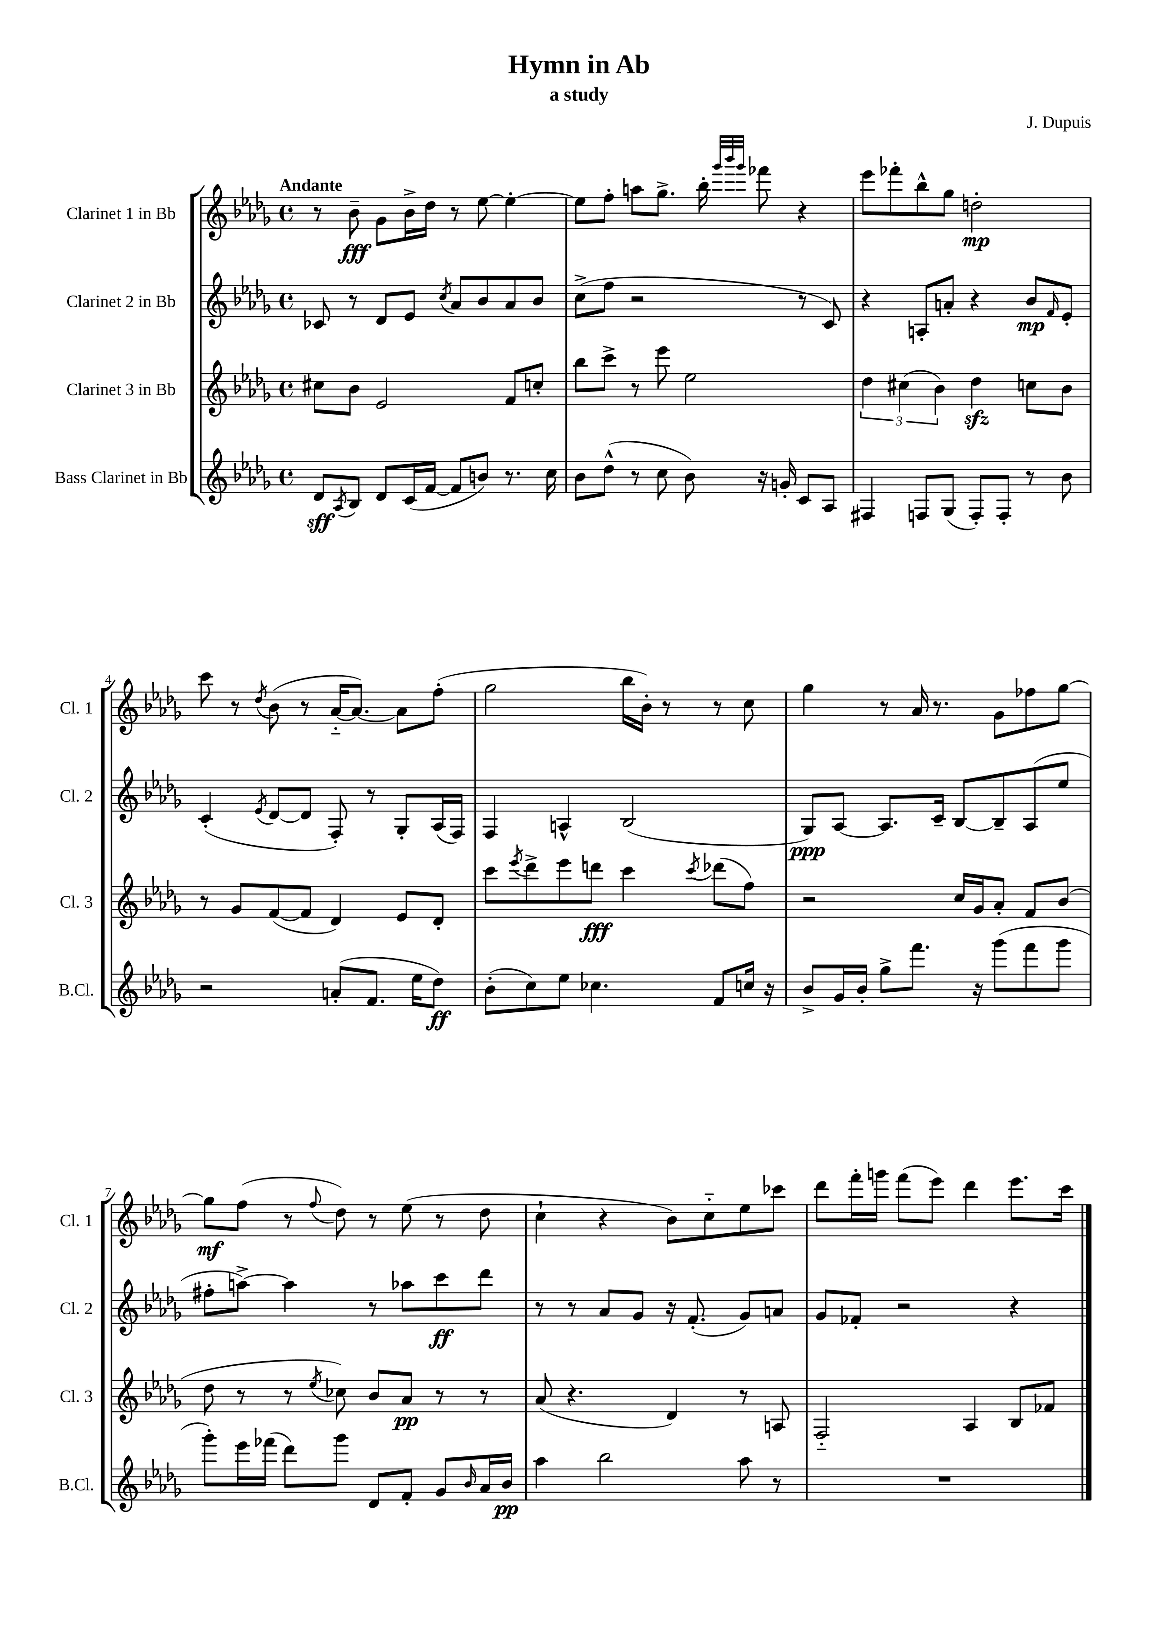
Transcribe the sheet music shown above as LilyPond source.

\header { title = "Hymn in Ab" composer = "J. Dupuis" subtitle = "a study" }
<<
\new StaffGroup <<
\new Staff = "s0" \with { instrumentName = "Clarinet 1 in Bb" shortInstrumentName = "Cl. 1" } {
    \clef treble \key des \major \defaultTimeSignature \time 4/4 \tempo "Andante"
    r8 bes'8--\fff ges'8 bes'16-> des''16 r8 ees''8~ ees''4~-. |
    ees''8 f''8-. a''8 ges''8.-> bes''16-. \grace { ges'''32 bes'''32 ges'''32 } fes'''8 r4 |
    ees'''8 fes'''8-. bes''8-^ ges''8 d''2-.\mp |
    c'''8 r8 \acciaccatura { des''8 } bes'8( r8 aes'16~-_ aes'8.~) aes'8 f''8-.( |
    ges''2 bes''16 bes'16-.) r8 r8 c''8 |
    ges''4 r8 aes'16 r8. ges'8 fes''8 ges''8~ |
    ges''8\mf f''8( r8 \appoggiatura { f''8 } des''8) r8 ees''8( r8 des''8 |
    c''4-! r4 bes'8) c''8-_ ees''8 ces'''8 |
    des'''8 f'''16-. g'''16 f'''8( ees'''8) des'''4 ees'''8. c'''16 \bar "|." |
}
\new Staff = "s1" \with { instrumentName = "Clarinet 2 in Bb" shortInstrumentName = "Cl. 2" } {
    \clef treble \key des \major \defaultTimeSignature \time 4/4
    ces'8 r8 des'8 ees'8 \acciaccatura { c''8 } aes'8 bes'8 aes'8 bes'8 |
    c''8->( f''8 r2 r8 c'8) |
    r4 a8-. a'8-. r4 bes'8\mp \grace { f'16 } ees'8-. |
    c'4-.( \acciaccatura { ees'8 } des'8~ des'8 f8-.) r8 ges8-. aes16( f16) |
    f4 a4-^ bes2( |
    ges8\ppp) aes8~ aes8. c'16-- bes8~ bes8-- aes8( ees''8 |
    fis''8-. a''8~->) a''4 r8 aes''8 c'''8\ff des'''8 |
    r8 r8 aes'8 ges'8 r16 f'8.-.( ges'8) a'8 |
    ges'8 fes'8-. r2 r4 \bar "|." |
}
\new Staff = "s2" \with { instrumentName = "Clarinet 3 in Bb" shortInstrumentName = "Cl. 3" } {
    \clef treble \key des \major \defaultTimeSignature \time 4/4
    cis''8 bes'8 ees'2 f'8 c''8-. |
    bes''8 c'''8-> r8 ees'''8 ees''2 |
    \tuplet 3/2 { des''4 cis''4( bes'4) } des''4\sfz c''8 bes'8 |
    r8 ges'8 f'8~( f'8 des'4) ees'8 des'8-. |
    c'''8 \acciaccatura { ees'''8 } des'''8-> ees'''8 d'''8\fff c'''4 \acciaccatura { c'''8 } des'''8( f''8) |
    r2 c''16 ges'16 aes'8-. f'8 bes'8( |
    des''8 r8 r8 \acciaccatura { ees''8 } ces''8) bes'8 aes'8\pp r8 r8 |
    aes'8( r4. des'4) r8 a8 |
    f2-_ aes4 bes8 fes'8 \bar "|." |
}
\new Staff = "s3" \with { instrumentName = "Bass Clarinet in Bb" shortInstrumentName = "B.Cl." } {
    \clef treble \key des \major \defaultTimeSignature \time 4/4
    des'8\sff \acciaccatura { aes8 } bes8 des'8 c'16( f'16~ f'8 b'8) r8. c''16 |
    bes'8 des''8-^( r8 c''8 bes'8) r16 g'16-. c'8 aes8 |
    fis4 f8 ges8( f8-.) f8-. r8 bes'8 |
    r2 a'8-.( f'8. ees''16 des''8\ff) |
    bes'8-.( c''8) ees''8 ces''4. f'8 c''16 r16 |
    bes'8-> ges'16 bes'16-. ges''8-> f'''8. r16 ges'''8( f'''8 ges'''8 |
    ges'''8-.) ees'''16 fes'''16( des'''8) ges'''8 des'8 f'8-. ges'8 \grace { bes'16 } aes'16 bes'16\pp |
    aes''4 bes''2 aes''8 r8 |
    R1 \bar "|." |
}
>>
>>
